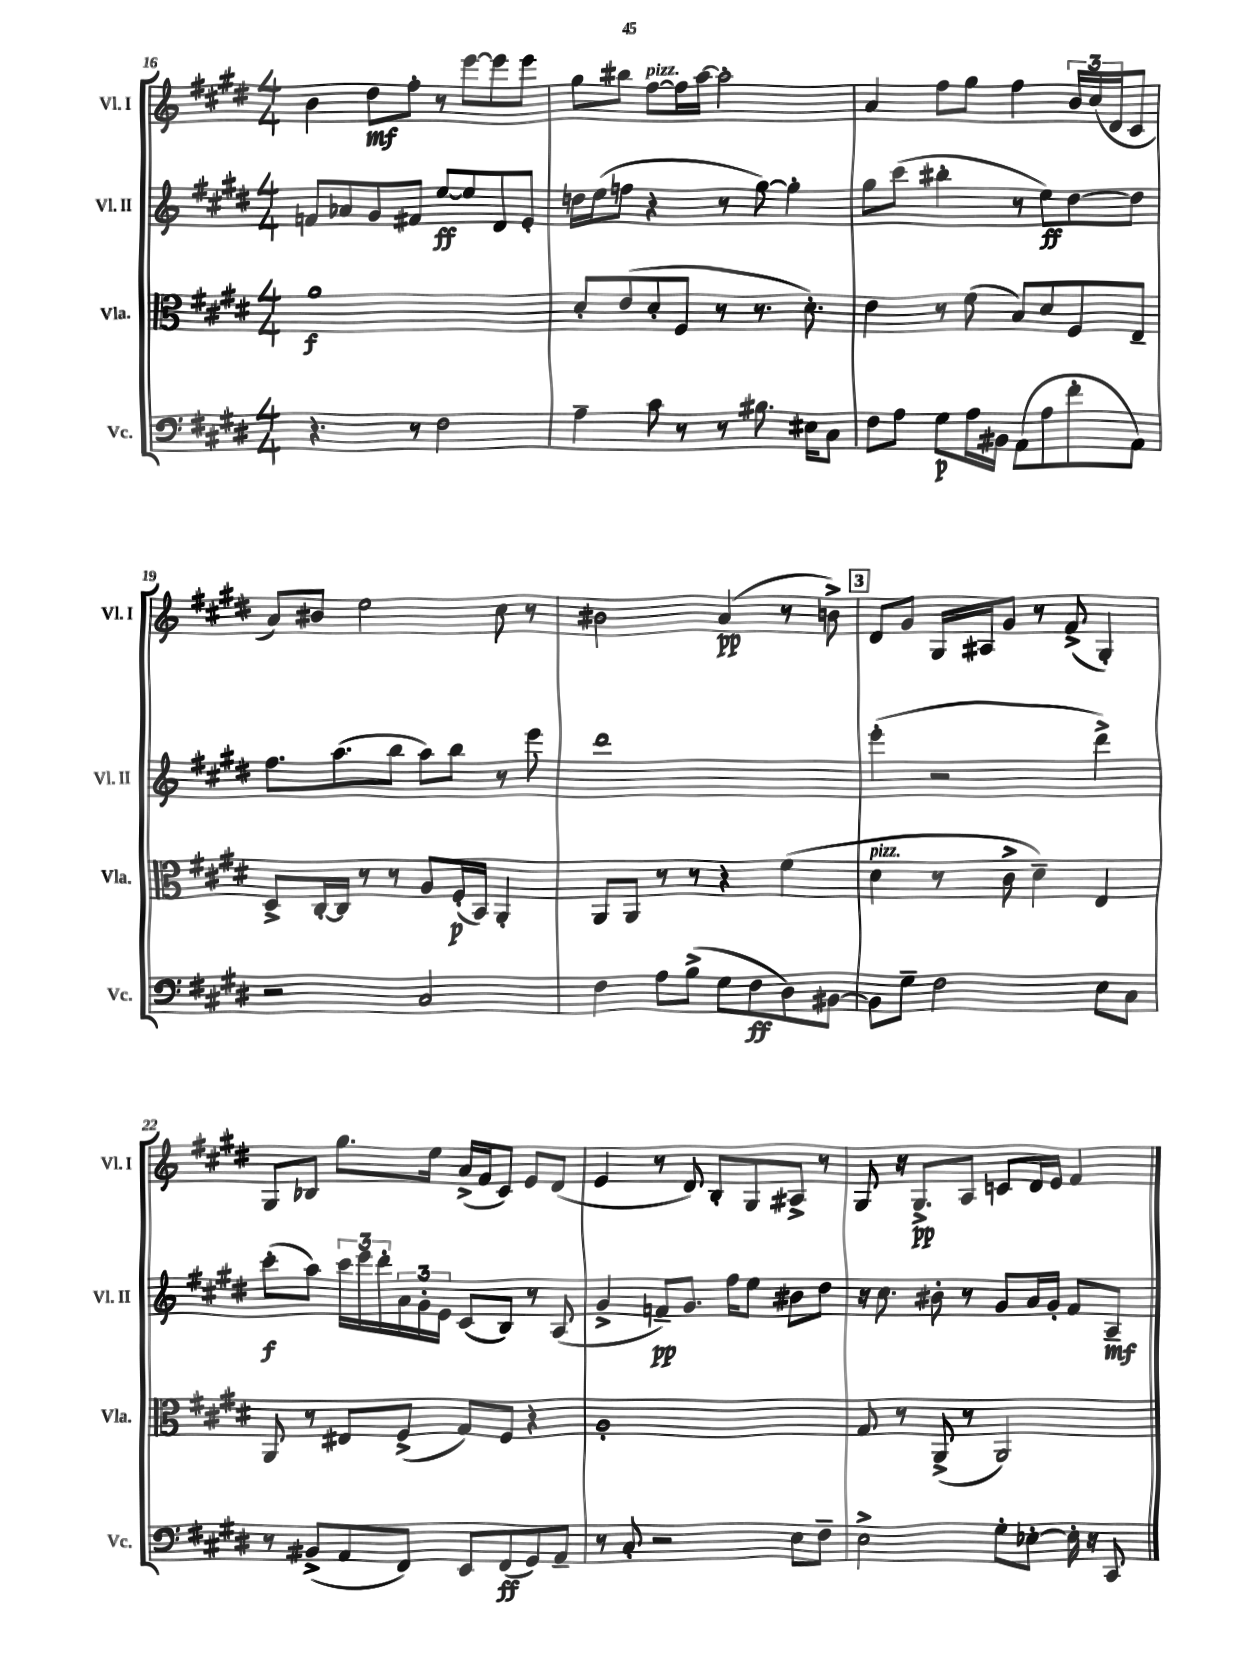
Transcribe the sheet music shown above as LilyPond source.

<<
\new StaffGroup <<
\new Staff = "s0" \with { instrumentName = "Vl. I" shortInstrumentName = "Vl. I" } {
    \clef treble \key e \major \numericTimeSignature \time 4/4
    b'4 dis''8\mf fis''8-. r8 e'''8~ e'''8 e'''8 |
    gis''8 bis''8 fis''8~^\markup { \italic "pizz." } fis''16 a''16~ a''2-. |
    a'4 fis''8 gis''8 fis''4 \tuplet 3/2 { b'16 cis''16( dis'16 } cis'8 |
    a'8) bis'8 e''2 cis''8 r8 |
    bis'2 a'4\pp( r8 b'8->) |
    \mark \markup { \box "3" } dis'8 gis'8 gis16 ais16 gis'8 r8 fis'8->( gis4-.) |
    gis8 bes8 gis''8. e''16 a'16->( fis'16 cis'8) e'8 dis'8( |
    e'4 r8 dis'8) b8-. gis8 ais8-> r8 |
    gis8 r16 gis8.->\pp a8 c'8 dis'16 e'16 fis'4 \bar "|." |
}
\new Staff = "s1" \with { instrumentName = "Vl. II" shortInstrumentName = "Vl. II" } {
    \clef treble \key e \major \numericTimeSignature \time 4/4
    f'8 aes'8 gis'8 fis'8 e''8~\ff e''8 dis'8 e'8-. |
    d''16 e''16( f''8 r4 r8 gis''8~) gis''4-. |
    gis''8 cis'''8( bis''4-. r8 e''8\ff) dis''8~ dis''8 |
    fis''8. a''8.( b''8 a''8) b''8 r8 e'''8 |
    dis'''1 |
    \mark \markup { \box "3" } e'''4-.( r2 dis'''4->) |
    cis'''8-.\f( a''8) \tuplet 3/2 { cis'''16 e'''16 dis'''16-. } \tuplet 3/2 { a'16 gis'16-. e'16 } cis'8( b8) r8 a8( |
    gis'4-> f'8--\pp) gis'8. fis''16 e''8 bis'8 dis''8 |
    r16 cis''8. bis'8-. r8 gis'8 a'16 gis'16-. fis'8 a8--\mf \bar "|." |
}
\new Staff = "s2" \with { instrumentName = "Vla." shortInstrumentName = "Vla." } {
    \clef alto \key e \major \numericTimeSignature \time 4/4
    a'1\f |
    dis'8-. e'8( dis'8-. fis8 r8 r8. dis'8.-.) |
    e'4 r8 fis'8( b8) dis'8 fis8 e8-- |
    dis8-> cis16~-. cis16 r8 r8 a8 fis16-.\p( b,16) a,4-. |
    a,8 a,8 r8 r8 r4 fis'4( |
    \mark \markup { \box "3" } dis'4^\markup { \italic "pizz." } r8 cis'8-> dis'4--) e4 |
    a,8 r8 eis8 fis8->( gis8) fis8 r4 |
    a1-. |
    gis8 r8 a,8->( r8 a,2) \bar "|." |
}
\new Staff = "s3" \with { instrumentName = "Vc." shortInstrumentName = "Vc." } {
    \clef bass \key e \major \numericTimeSignature \time 4/4
    r4. r8 fis2 |
    a4-- cis'8 r8 r8 bis8. eis16 cis8 |
    fis8 a8 gis8\p a16 bis,16 a,8( a8 fis'8-. a,8) |
    r2 cis2 |
    fis4 a8 b8->( gis8 fis8\ff dis8) bis,8~ |
    \mark \markup { \box "3" } bis,8 gis8-- fis2 e8 cis8 |
    r8 bis,8->( a,8 fis,8) e,8 fis,8\ff( gis,8) a,8-- |
    r8 cis8-. r2 e8 fis8-- |
    e2-> gis8-. ees8~-. ees16-. r16 cis,8 \bar "|." |
}
>>
>>
\layout { \context { \Score currentBarNumber = #16 } }
